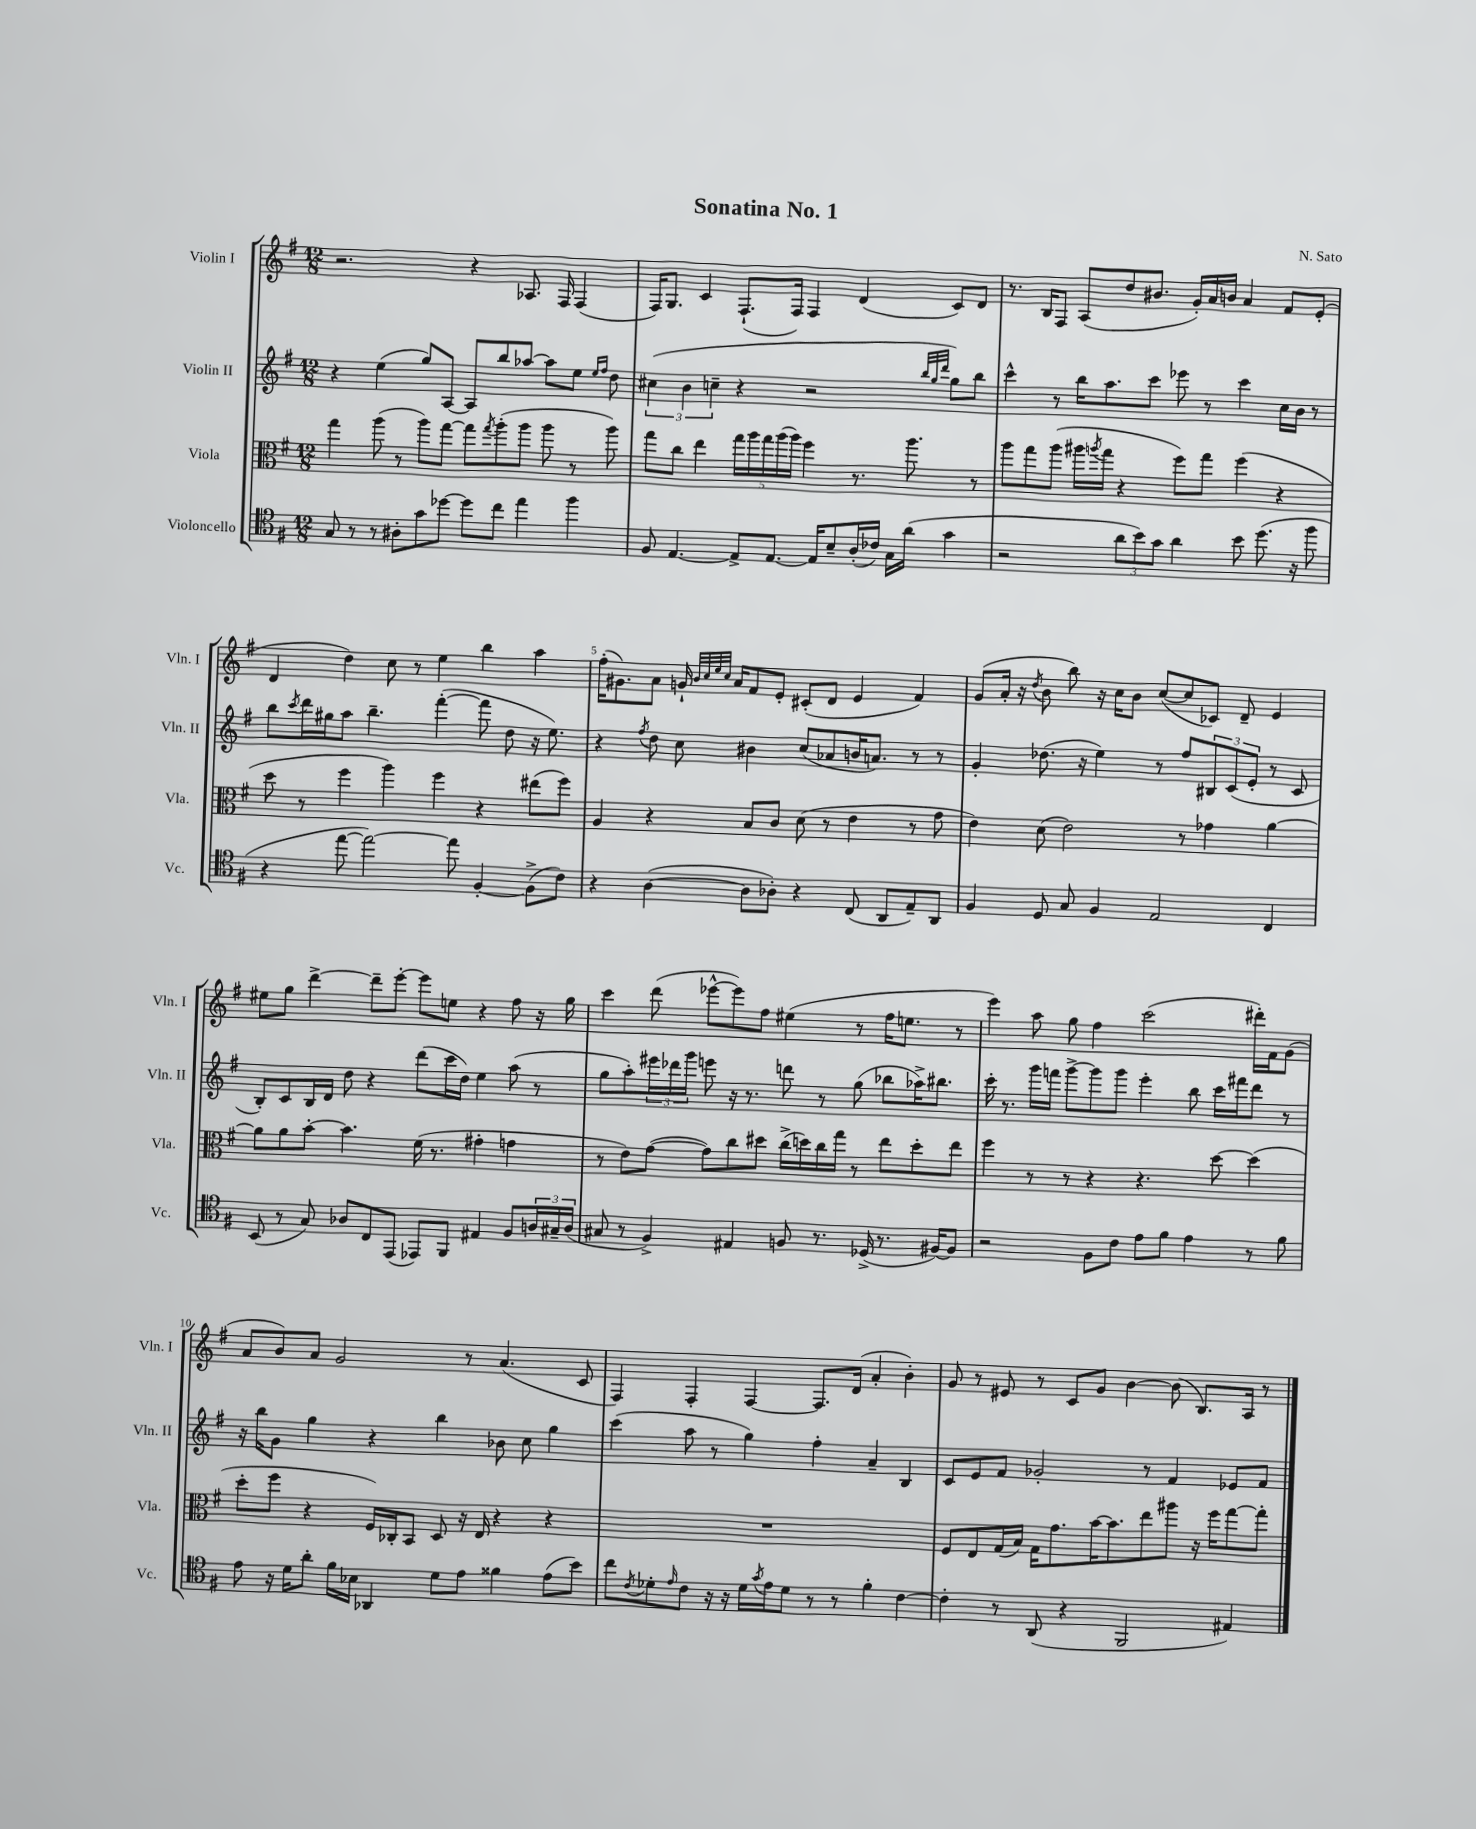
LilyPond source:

\header { title = "Sonatina No. 1" composer = "N. Sato" }
<<
\new StaffGroup <<
\new Staff = "s0" \with { instrumentName = "Violin I" shortInstrumentName = "Vln. I" } {
    \clef treble \key g \major \numericTimeSignature \time 12/8
    r2. r4 aes8. fis16 fis4( |
    fis16) g8. c'4 fis8.-!( fis16) fis4 d'4( c'8) d'8 |
    r8. b16 fis8 a8( d''8 bis'8. g'16-.) a'16 b'16 a'4 fis'8 e'8-.( |
    d'4 d''4) c''8 r8 e''4 b''4 a''4 |
    fis''16-.( gis'8.) a'8 g'16-! \grace { b'32 c''32 e''32 c''32 } a'16 fis'8 e'8-. cis'8-.( d'8 e'4 fis'4) |
    g'8( a'16-. r16 \acciaccatura { d''8 } b'8 b''8) r16 c''16 b'8 c''8~( c''8 ces'8) d'8-- e'4 |
    eis''8 g''8 d'''4~-> d'''8-- e'''8~-. e'''8 e''8 r4 fis''8 r16 g''16 |
    c'''4 d'''8( ees'''8~-^ ees'''8) fis''8 eis''4( r8 fis''16 e''8. r8 |
    e'''4) a''8 g''8 fis''4 c'''2( dis'''16-.) fis'16 g'8( |
    a'8 b'8) a'8 g'2 r8 a'4.( c'8 |
    fis4) fis4-. fis4~ fis8. d'16( a'4-. b'4-.) |
    g'8 r8 eis'8 r8 c'8 g'8 b'4~ b'8( b8.) a16 r8 \bar "|." |
}
\new Staff = "s1" \with { instrumentName = "Violin II" shortInstrumentName = "Vln. II" } {
    \clef treble \key g \major \numericTimeSignature \time 12/8
    r4 e''4( g''8) a8~ a8 b''8 aes''8~ aes''8 e''8 \grace { e''16 fis''16 } d''8 |
    \tuplet 3/2 { cis''4( b'4 c''4-- } r4 r2 \grace { b''32 g''32 d'''32 } g''8) b''8 |
    c'''4-^ r8 b''16 a''8. c'''8 ees'''8 r8 c'''4 c''16 b'16 r8 |
    b''8 \acciaccatura { c'''8 } d'''16 gis''16 a''8 b''4.-- fis'''4~-.( fis'''8 d''8 r16 e''8.) |
    r4 \acciaccatura { fis''8 } d''8 c''8 bis'4 c''8( aes'8 b'16 a'8.) r8 r8 |
    g'4-. des''8.( r16 e''4) r8 fis''8 \tuplet 3/2 { bis8 c'8( e'8-. } r8 c'8 |
    b8-.) c'8 b16 d'16 d''8 r4 d'''8( c'''16 d''16) e''4 a''8( r8 |
    g''8 a''8-.) \tuplet 3/2 { eis'''16 des'''16 g'''16 } e'''8 r16 r8. d'''8 r8 g''8( bes''8 aes''16->) bis''8. |
    c'''16-. r8. g'''16 f'''16 g'''8~-> g'''8 g'''8 e'''4-. b''8 c'''16 fis'''16 d'''8 r8 |
    r16 b''16 g'8 g''4 r4 b''4 bes'8 c''8 g''4 |
    c'''4( a''8 r8 g''4) fis''4-. a'4-- b4 |
    c'8 e'8 fis'8 ges'2-. r8 fis'4 ees'8 fis'8 \bar "|." |
}
\new Staff = "s2" \with { instrumentName = "Viola" shortInstrumentName = "Vla." } {
    \clef alto \key g \major \numericTimeSignature \time 12/8
    g''4 a''8( r8 a''8) g''8~ g''8 \acciaccatura { g''8 } a''8-.( a''8 a''8 r8 a''8) |
    g''8 c''8 e''4 \tuplet 5/4 { g''16 a''16 g''16 a''16( a''16) } fis''4 r8. a''8. r8 |
    a''8 g''8 a''8( ais''16 \acciaccatura { a''8 } g''16 r4 fis''8) g''8 fis''4( r4 |
    d''8 r8 fis''4 a''4) fis''4 r4 eis''8( fis''8) |
    a4 r4 b8 c'8 d'8( r8 e'4 r8 g'8 |
    e'4) d'8( e'2) r8 ges'4 a'4~ |
    a'8 a'8 b'8~-. b'4. fis'16( r8. gis'4-. g'4 |
    r8 e'8) g'8~( g'8) c''8 dis''8 c''16->( d''16) c''16 g''16 r8 e''8 d''8-. e''8 |
    fis''4 r8 r8 r4 r4. d''8~ d''4( |
    d''8-. fis''8 r4 fis16) ces16-. b,8 d8 r16 e16 r4 r4 |
    R1. |
    fis8 e8 g16( b16) g16 g'8. b'16~ b'8. e''8 ais''8 r16 fis''16 g''8~ g''8-. \bar "|." |
}
\new Staff = "s3" \with { instrumentName = "Violoncello" shortInstrumentName = "Vc." } {
    \clef tenor \key g \major \numericTimeSignature \time 12/8
    g8 r8 r8 ais8-. g'8 des''8~ des''8 c''8 e''4 fis''4 |
    fis8 e4.~ e8-> e8.~ e16 b8-- a16-.( ces'16) g16 a'16( g'4 |
    r2 \tuplet 3/2 { a'8 b'8) g'8 } a'4 b'8 d''8.( r16 fis''8 |
    r4 e''8~ e''2~) e''8 fis4~-. fis8->( c'8) |
    r4 a4~( a8 aes8-.) r4 c8( a,8 e8--) a,8 |
    fis4 d8 g8 fis4 e2 c4 |
    b,8( r8 g8) aes8 c8 e,8( ees,8) fis,8 eis4 fis8 \tuplet 3/2 { a16 gis16-- a16( } |
    gis8 r8 fis4->) eis4 f8 r8. des16->( r8. fis16~) fis8 |
    r2 fis8 c'8 e'8 fis'8 e'4 r8 fis'8 |
    e'8 r16 d'16 a'8-. fis'16 bes16 aes,4 d'8 e'8 fisis'4 e'8( b'8) |
    c''8 \acciaccatura { c'8 } des'8-. \grace { e'16 } c'8 r16 r16 des'16 \acciaccatura { g'8 } e'16 des'8 r8 r8 fis'4-. c'4~ |
    c'4-. r8 a,8( r4 fis,2 eis4) \bar "|." |
}
>>
>>
\layout { \context { \Score \override BarNumber.break-visibility = ##(#f #t #t) barNumberVisibility = #(every-nth-bar-number-visible 5) } }
